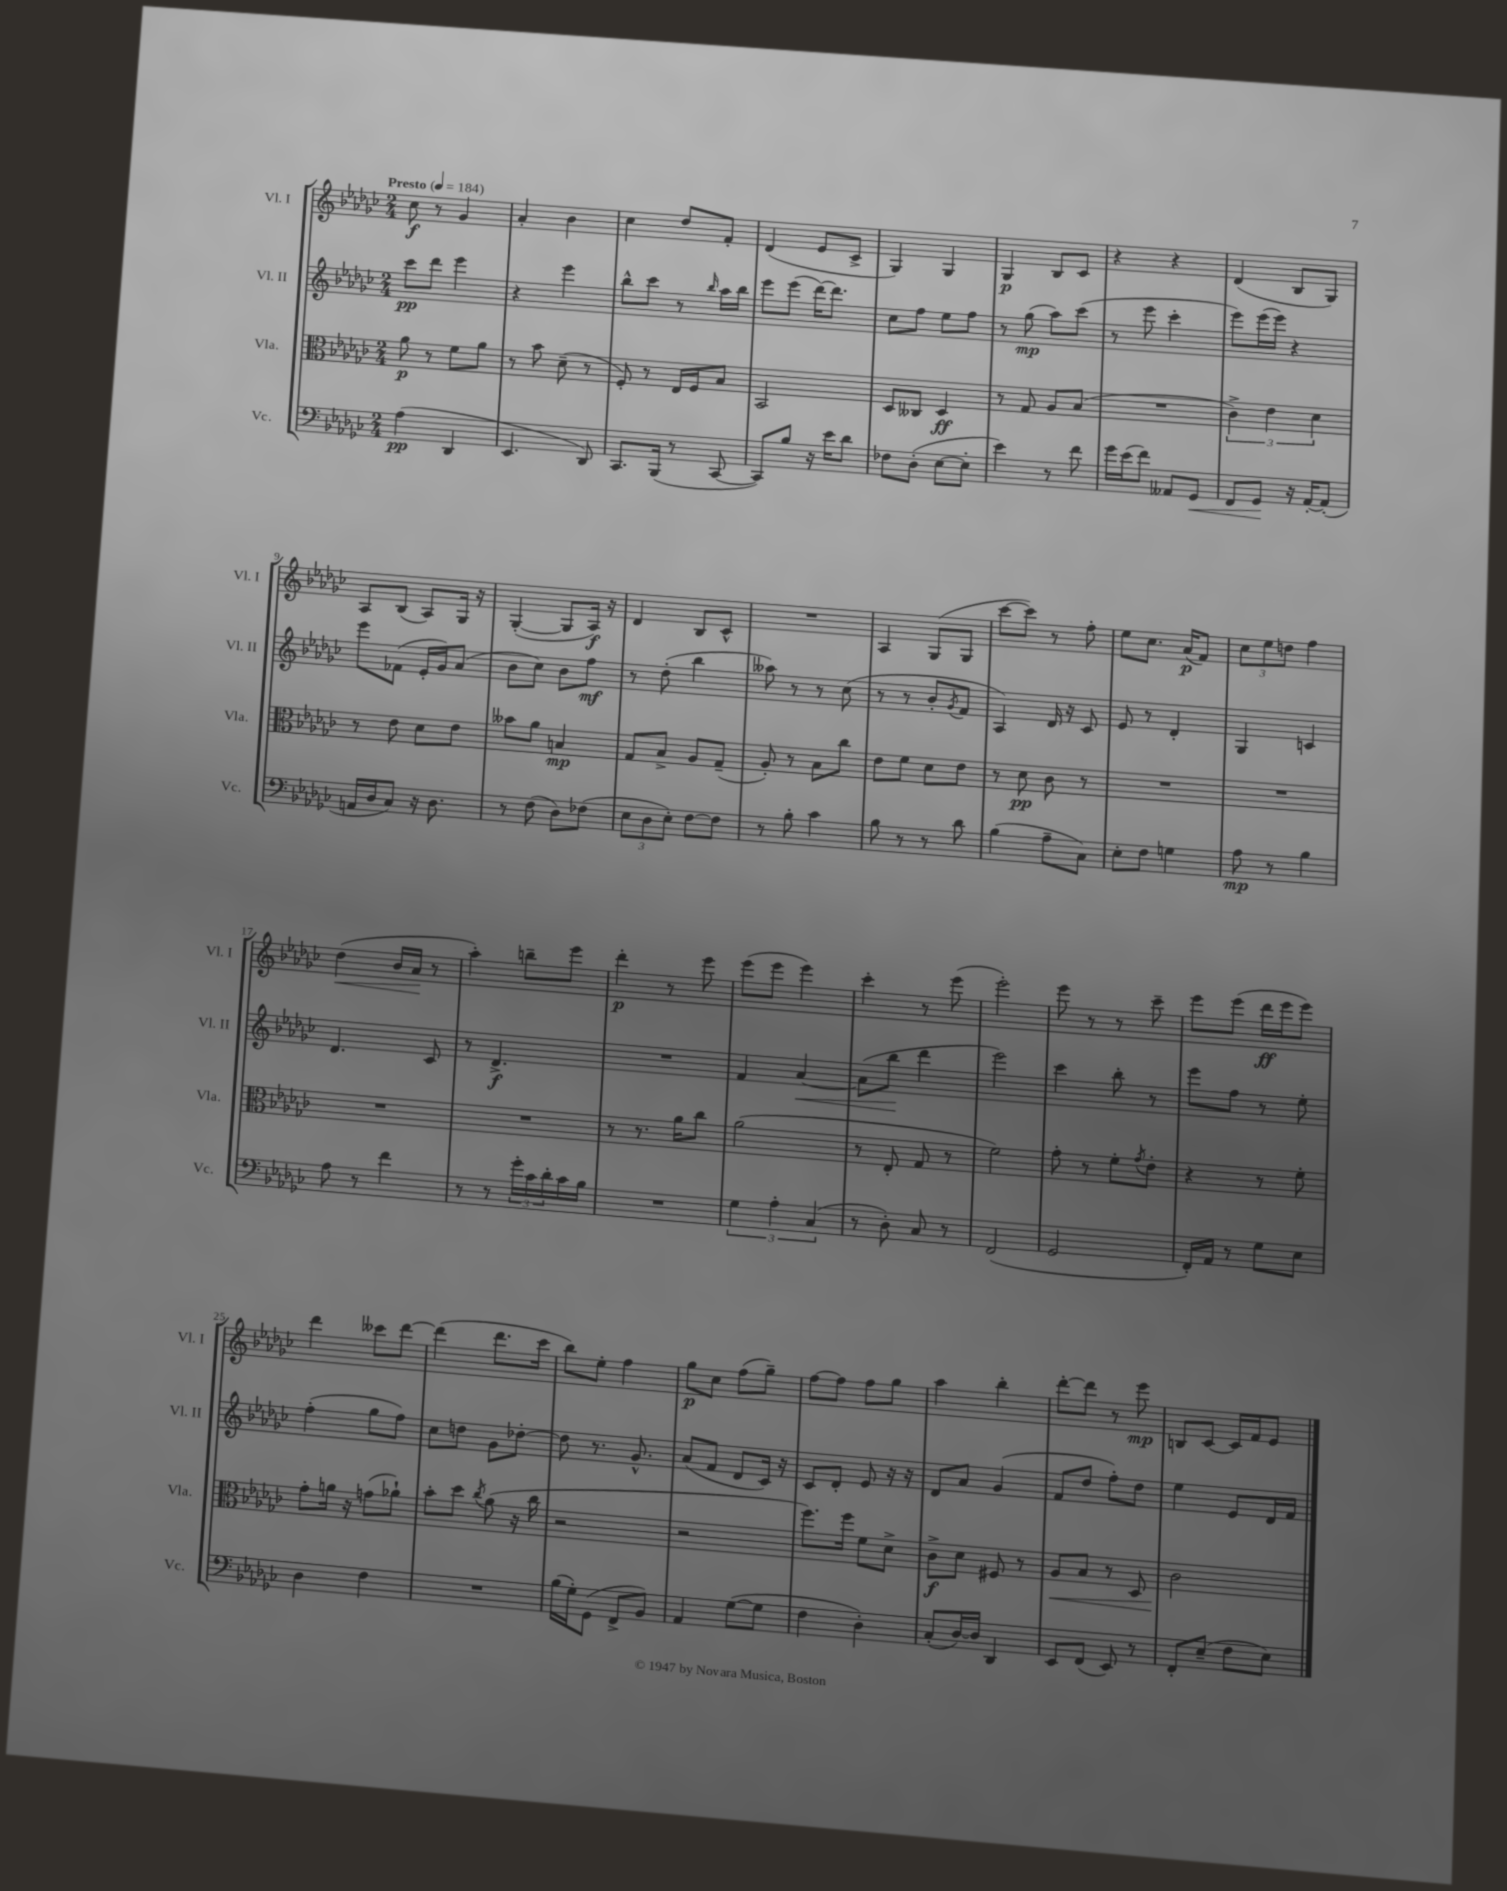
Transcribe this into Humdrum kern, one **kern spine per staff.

**kern	**dynam	**kern	**dynam	**kern	**dynam	**kern	**dynam
*part4	*part4	*part3	*part3	*part2	*part2	*part1	*part1
*staff4	*staff4	*staff3	*staff3	*staff2	*staff2	*staff1	*staff1
*I"Vc.	*	*I"Vla.	*	*I"Vl. II	*	*I"Vl. I	*
*I'Vc.	*	*I'Vla.	*	*I'Vl. II	*	*I'Vl. I	*
*clefF4	*	*clefC3	*	*clefG2	*	*clefG2	*
*k[b-e-a-d-g-c-]	*	*k[b-e-a-d-g-c-]	*	*k[b-e-a-d-g-c-]	*	*k[b-e-a-d-g-c-]	*
*M2/4	*	*M2/4	*	*M2/4	*	*M2/4	*
*MM184	*	*MM184	*	*MM184	*	*MM184	*
=1	=1	=1	=1	=1	=1	=1	=1
!	!	!	!	!	!	!LO:TX:a:B:t=Presto	!
(4A-\	pp	8a-\	p	8ccc-\L	pp	8cc-\	f
.	.	8r	.	8ddd-\J	.	8r	.
4DD-/	.	8f\L	.	4eee-\	.	4g-/	.
.	.	8a-\J	.	.	.	.	.
=2	=2	=2	=2	=2	=2	=2	=2
4.EE-/	.	8r	.	4r	.	4a-'/	.
.	.	8b-\	.	.	.	.	.
.	.	(8d-~\	.	4eee-\	.	4b-\	.
8DD-/)	.	8r	.	.	.	.	.
=3	=3	=3	=3	=3	=3	=3	=3
8.CC-/L	.	8F'/)	.	8bb-^^\L	.	4cc-\	.
.	.	8r	.	8ccc-\J	.	.	.
(16BBB-/Jk	.	.	.	.	.	.	.
8r	.	16E-/LL	.	8r	.	8dd-/L	.
.	.	16F/J	.	.	.	.	.
.	.	.	.	16qqbb-/	.	.	.
[8CC-/	.	8B-/J	.	16aa-\LL	.	8f'/J	.
.	.	.	.	16bb-\JJ	.	.	.
=4	=4	=4	=4	=4	=4	=4	=4
8CC-/L])	.	2BB-/	.	8eee-\L	.	(4d-/	.
8B-/J	.	.	.	(8eee-\J	.	.	.
16r	.	.	.	[16ddd-\KL)	.	8e-/L	.
16e-\KL	.	.	.	8.ddd-\J]	.	.	.
8d-\J	.	.	.	.	.	8c-^/J	.
=5	=5	=5	=5	=5	=5	=5	=5
8F-X\L	.	8D-/L	.	8cc-\L	.	4G-/)	.
(8D-'\J	.	8C--X/J	.	8ff\J	.	.	.
[8E-\L	.	4D-/	ff	8ee-\L	.	4G-/	.
8E-'\J]	.	.	.	8ff\J	.	.	.
=6	=6	=6	=6	=6	=6	=6	=6
4e-\)	.	8r	.	8r	.	4G-/	p
.	.	8G-/	.	(8gg-\	mp	.	.
8r	.	8A-/L	.	8aa-\L)	.	8B-/L	.
8f\	.	(8B-/J	.	(8ccc-\J	.	8c-/J	.
=7	=7	=7	=7	=7	=7	=7	=7
16g-\LL	.	2r	.	8r	.	4r	.
(16e-\J	.	.	.	.	.	.	.
8f\J)	.	.	.	8eee-\	.	.	.
8AA--X/L	.	.	.	4ccc-'\	.	4r	.
!	!LO:HP:b	!	!	!	!	!	!
8GG-/J	<	.	.	.	.	.	.
=8	=8	=8	=8	=8	=8	=8	=8
8FF/L	.	6c-^\)	.	8eee-\L)	.	(4d-/	.
8GG-/J	.	.	.	(16eee-\L	.	.	.
.	.	6e-\	.	.	.	.	.
.	.	.	.	16eee-\JJ)	.	.	.
16r	[	.	.	4r	.	8B-/L	.
[16AA-'/KL	.	.	.	.	.	.	.
.	.	6d-\	.	.	.	.	.
(8AA-'/J]	.	.	.	.	.	8G-/J)	.
!!LO:LB:g=z
=9	=9	=9	=9	=9	=9	=9	=9
16AAn/LL	.	8r	.	8eee-\L	.	8A-/L	.
16D-/J	.	.	.	.	.	.	.
8C-/J)	.	8e-\	.	(8f-X\J	.	(8B-/J	.
16r	.	8d-\L	.	16e-'/LL	.	8A-/L)	.
8.D-\	.	.	.	16g-/J)	.	.	.
.	.	8e-\J	.	(8a-/J	.	16G-/Jk	.
.	.	.	.	.	.	16r	.
=10	=10	=10	=10	=10	=10	=10	=10
8r	.	8b--X\L	.	8b-\L	.	([4G-'/	.
(8F\	.	8a-\J	.	8cc-\J)	.	.	.
8D-\L)	.	4Bn/	mp	8b-\L	.	8G-/L]	.
(8F-X\J	.	.	.	8ff\J	mf	16A-/Jk)	f
.	.	.	.	.	.	16r	.
=11	=11	=11	=11	=11	=11	=11	=11
12E-\L	.	8G-/L	.	8r	.	4d-/	.
12D-\	.	.	.	.	.	.	.
.	.	8B-^/J	.	(8dd-'\	.	.	.
12E-'\J)	.	.	.	.	.	.	.
[8F\L	.	8A-/L	.	4bb-\	.	8B-/L	.
8F\J]	.	(8G-~/J	.	.	.	8c-^^/J	.
=12	=12	=12	=12	=12	=12	=12	=12
8r	.	8A-'/)	.	8aa--X\)	.	2r	.
8B-'\	.	8r	.	8r	.	.	.
4c-\	.	8B-\L	.	8r	.	.	.
.	.	8cc-\J	.	(8cc-\	.	.	.
=13	=13	=13	=13	=13	=13	=13	=13
8B-\	.	8e-\L	.	8r	.	4A-/	.
8r	.	8f\J	.	8r	.	.	.
8r	.	8d-\L	.	8b-'/L	.	(8G-/L	.
.	.	.	.	8qg-/	.	.	.
8d-\	.	8e-\J	.	8f/J	.	8G-/J	.
=14	=14	=14	=14	=14	=14	=14	=14
(4B-\	.	8r	.	4A-/)	.	[8ccc-\L	.
.	.	8d-\	pp	.	.	8ccc-\J])	.
8A-~\L	.	8c-\	.	16d-/	.	8r	.
.	.	.	.	16r	.	.	.
8C-\J)	.	8r	.	8c-/	.	8ff'\	.
=15	=15	=15	=15	=15	=15	=15	=15
8E-'\L	.	2r	.	8e-/	.	8ee-\L	.
8F\J	.	.	.	8r	.	8.cc-\J	.
4Gn\	.	.	.	4d-'/	.	.	.
.	.	.	.	.	.	(16a-/KL	p
.	.	.	.	.	.	8f/J)	.
=16	=16	=16	=16	=16	=16	=16	=16
8A-\	mp	2r	.	4G-/	.	12cc-\L	.
.	.	.	.	.	.	12ee-\	.
8r	.	.	.	.	.	.	.
.	.	.	.	.	.	12ddn\J	.
4B-\	.	.	.	4cn/	.	4ff\	.
!!LO:LB:g=z
=17	=17	=17	=17	=17	=17	=17	=17
!	!	!	!	!	!	!	!LO:HP:b
8A-\	.	2r	.	4.d-/	.	(4dd-\	<
8r	.	.	.	.	.	.	.
4f\	.	.	.	.	.	16b-/LL	.
.	.	.	.	.	.	16a-/JJ	.
.	.	.	.	8c-/	.	8r	[
=18	=18	=18	=18	=18	=18	=18	=18
8r	.	2r	.	8r	.	4aa-'\)	.
8r	.	.	.	4.d-^/	f	.	.
24g-'\LL	.	.	.	.	.	8bbn~\L	.
24c-\	.	.	.	.	.	.	.
24d-'\	.	.	.	.	.	.	.
16c-\	.	.	.	.	.	8eee-\J	.
16B-\JJ	.	.	.	.	.	.	.
=19	=19	=19	=19	=19	=19	=19	=19
2r	.	8r	.	2r	.	4ddd-'\	p
.	.	8.r	.	.	.	.	.
.	.	.	.	.	.	8r	.
.	.	16a-\KL	.	.	.	.	.
.	.	8cc-\J	.	.	.	8eee-\	.
=20	=20	=20	=20	=20	=20	=20	=20
6G-\	.	(2a-\	.	4f/	.	(8eee-\L	.
.	.	.	.	.	.	8eee-\J	.
6A-'\	.	.	.	.	.	.	.
!	!	!	!	!	!LO:HP:b	!	!
.	.	.	.	[4a-/	<	4eee-\)	.
(6C-/	.	.	.	.	.	.	.
=21	=21	=21	=21	=21	=21	=21	=21
8r	.	8r	.	(8a-\L]	.	4ccc-'\	.
8D-'\)	.	8E-'/	.	8bb-\J	.	.	.
8C-/	.	8G-/	.	4ddd-\	[	8r	.
8r	.	8r	.	.	.	(8eee-\	.
=22	=22	=22	=22	=22	=22	=22	=22
(2FF/	.	2f\)	.	2eee-\)	.	2eee-'\)	.
=23	=23	=23	=23	=23	=23	=23	=23
2GG-/	.	8g-'\	.	4ccc-\	.	8eee-\	.
.	.	8r	.	.	.	8r	.
.	.	8f'\L	.	8bb-'\	.	8r	.
.	.	8qg-/	.	.	.	.	.
.	.	8e-'\J	.	8r	.	8ccc-~\	.
=24	=24	=24	=24	=24	=24	=24	=24
16FF'/LL)	.	4r	.	8eee-\L	.	8eee-\L	.
16AA-/JJ	.	.	.	.	.	.	.
8r	.	.	.	8ff\J	.	(8eee-\J	.
8G-\L	.	8r	.	8r	.	16ddd-\LL	ff
.	.	.	.	.	.	16eee-\J	.
8E-\J	.	8f'\	.	8ee-'\	.	8eee-\J)	.
!!LO:LB:g=z
=25	=25	=25	=25	=25	=25	=25	=25
4D-\	.	8g-'\L	.	(4ff'\	.	4ddd-\	.
.	.	16an\Jk	.	.	.	.	.
.	.	16r	.	.	.	.	.
4F\	.	(8gn\L	.	8gg-\L	.	8ccc--X\L	.
.	.	8a-X`\J)	.	8ff\J)	.	[8ddd-\J	.
=26	=26	=26	=26	=26	=26	=26	=26
2r	.	8b-'\L	.	8cc-\L	.	(4ddd-\]	.
.	.	8dd-\J	.	8ddn\J	.	.	.
.	.	8qcc-/	.	.	.	.	.
.	.	(8a-\	.	8g-\L	.	8.ddd-\L	.
.	.	16r	.	[8dd-X'\J	.	.	.
.	.	16cc-\	.	.	.	16ccc-\Jk	.
=27	=27	=27	=27	=27	=27	=27	=27
(16B-\LL	.	2r	.	8dd-\]	.	8bb-\L)	.
16G-'\J)	.	.	.	.	.	.	.
(8GG-\J	.	.	.	8.r	.	8ee-'\J	.
8FF^/L	.	.	.	.	.	4ff\	.
.	.	.	.	8.g-^^/	.	.	.
8BB-/J)	.	.	.	.	.	.	.
=28	=28	=28	=28	=28	=28	=28	=28
4AA-/	.	2r	.	(8a-/L	.	8gg-\L	p
.	.	.	.	8f/J	.	8cc-\J	.
([8G-\L	.	.	.	8d-/L	.	(8ff\L	.
8G-\J]	.	.	.	16c-/Jk)	.	8gg-~\J)	.
.	.	.	.	16r	.	.	.
=29	=29	=29	=29	=29	=29	=29	=29
4F\	.	8.ff\L)	.	8c-/L	.	[8ff\L	.
.	.	.	.	8d-'/J	.	8ff\J]	.
.	.	16ff\Jk	.	.	.	.	.
4D-'\)	.	8f\L	.	8e-/	.	8ff\L	.
.	.	8d-^\J	.	16r	.	8gg-\J	.
.	.	.	.	16r	.	.	.
=30	=30	=30	=30	=30	=30	=30	=30
(8C-'/L	.	8c-^\L	f	8d-/L	.	4aa-\	.
[16D-/L)	.	8d-\J	.	8a-/J	.	.	.
16D-/JJ]	.	.	.	.	.	.	.
4DD-/	.	8F#X/	.	(4g-/	.	4bb-'\	.
.	.	8r	.	.	.	.	.
=31	=31	=31	=31	=31	=31	=31	=31
!	!	!	!LO:HP:b	!	!	!	!
8EE-/L	.	8A-/L	<	8f/L	.	[8ddd-'\L	.
(8FF/J	.	8B-/J	.	8dd-/J	.	8ddd-\J]	.
8EE-/)	.	8r	.	8ff'\L)	.	8r	.
8r	.	8D-/	.	8dd-\J	.	8eee-\	mp
=32	=32	=32	=32	=32	=32	=32	=32
8FF'/L	.	2c-\	.	4ee-\	.	8Bn/L	.
(8E-~/J	.	.	.	.	.	[8c-/J	.
8F\L	.	.	.	8e-/L	.	16c-/LL]	.
.	.	.	.	.	.	16f/J	.
8E-\J)	.	.	.	16d-/L	.	8e-/J	.
.	.	.	.	16f/JJ	.	.	.
.	.	.	[	.	.	.	.
==	==	==	==	==	==	==	==
*-	*-	*-	*-	*-	*-	*-	*-
